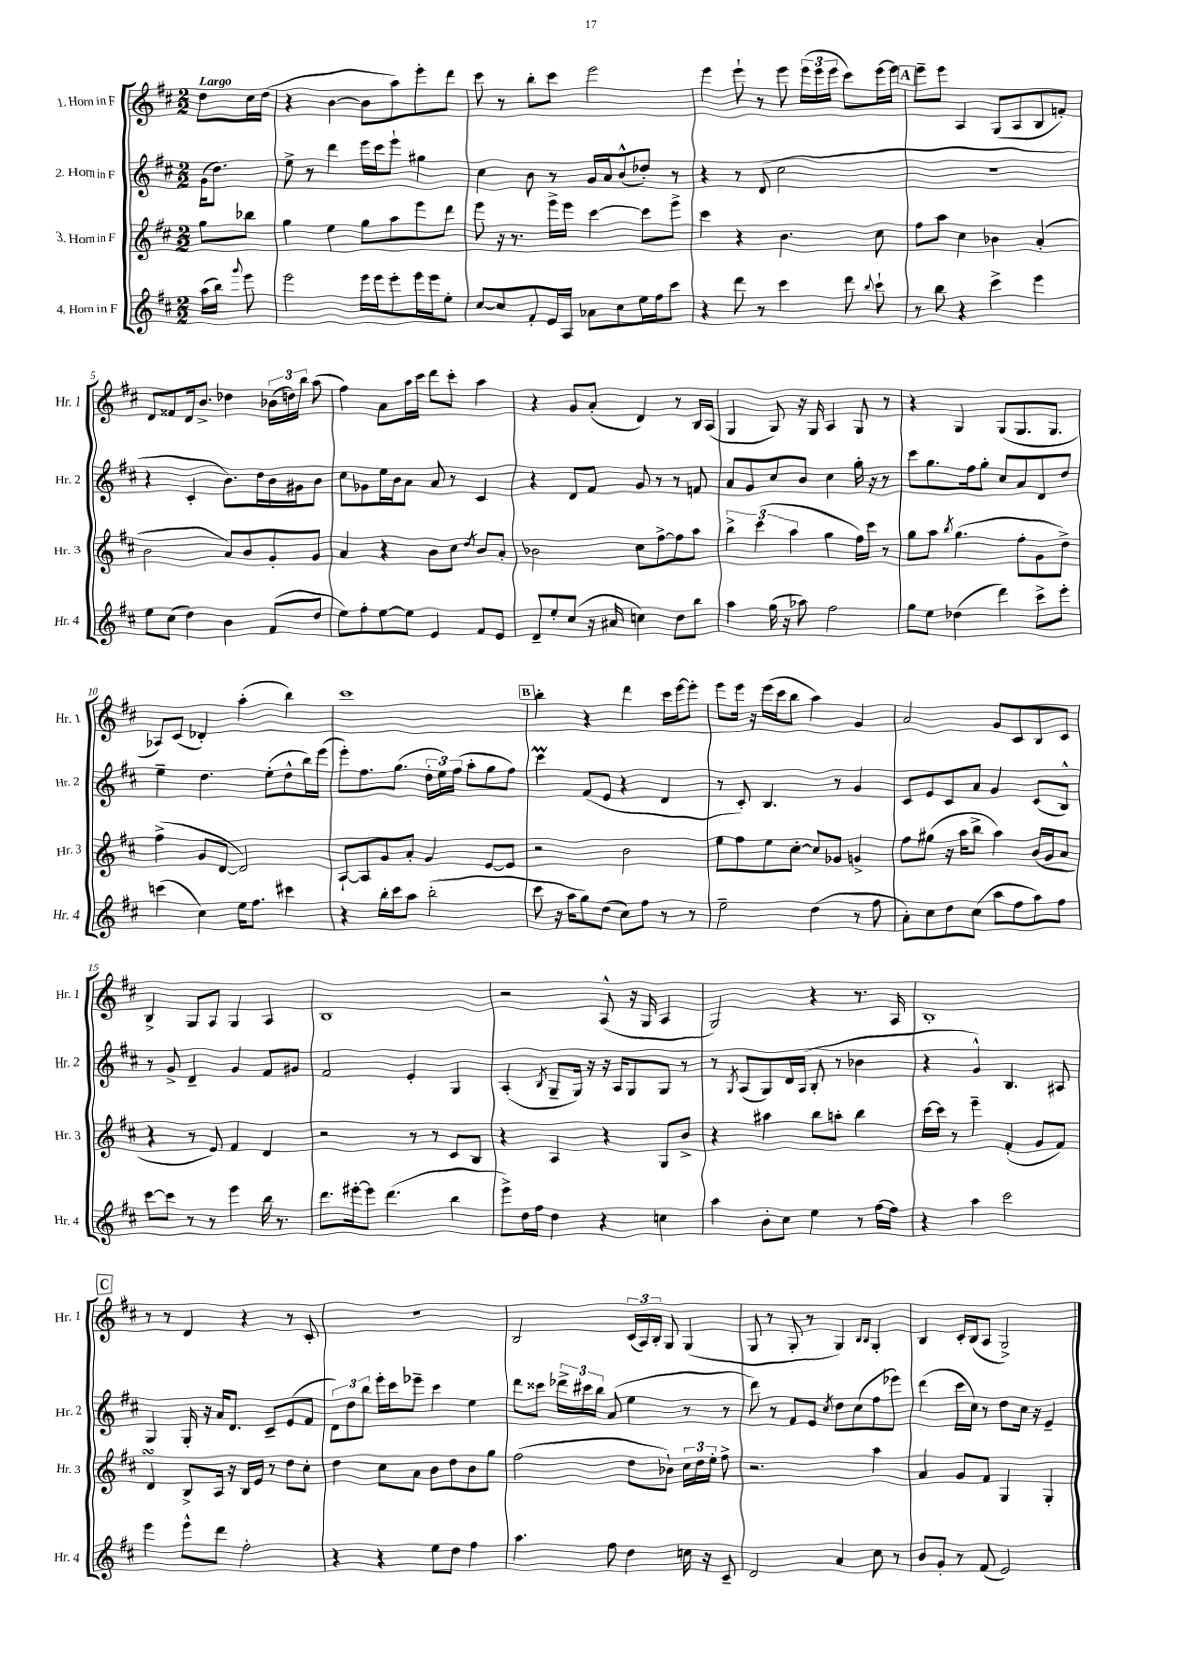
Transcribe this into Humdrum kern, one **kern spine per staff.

**kern	**kern	**kern	**kern
*part4	*part3	*part2	*part1
*staff4	*staff3	*staff2	*staff1
*I"4. Horn in F	*I"3. Horn in F	*I"2. Horn in F	*I"1. Horn in F
*I'Hr. 4	*I'Hr. 3	*I'Hr. 2	*I'Hr. 1
*clefG2	*clefG2	*clefG2	*clefG2
*k[f#c#]	*k[f#c#]	*k[f#c#]	*k[f#c#]
*M2/2	*M2/2	*M2/2	*M2/2
=	=	=	=
!	!	!	!LO:TX:a:B:t=Largo
(16aa\LL	8gg\L	(16g\KL	8dd\L
16bb\JJ)	.	8.dd\J)	.
8qqggg/	.	.	.
8eee\	8bb-X\J	.	16cc#\L
.	.	.	(16dd\JJ
=1	=1	=1	=1
2eee\	4gg\	8ee^\	4r
.	.	8r	.
.	4ee\	4ddd\	[4b\
16eee\LL	8gg\L	16eee\LL	8b\L]
16eee\J	.	16ccc#\J	.
8eee'\	8aa\	8eee`\J	8aa\)
16eee\L	8eee\	4gg#X\	8eee'\
16eee\J	.	.	.
8ee'\J	8ddd\J	.	8ddd\J
=2	=2	=2	=2
[8cc#/L	8eee\	4cc#\	8ccc#\
8cc#/]	16r	.	8r
.	8.r	.	.
8f#'/	.	8b\	8bb'\L
16e/L	16eee^\LL	8r	8ccc#\J
16A/JJ	16eee\JJ	.	.
8a-X\L	[4ccc#\	16g/LL	2eee\
.	.	16a/J	.
8cc#\	.	(8b^^/	.
16ee\L	8ccc#\L]	8dd-X'/J)	.
16ff#\J	.	.	.
8ccc#\J	8eee^\J	8r	.
=3	=3	=3	=3
4r	4ccc#\	4r	4eee\
8ddd\	4r	8r	8eee`\
8r	.	(8d/	8r
4ccc#\	4.b\	2cc#\	8eee\
.	.	.	(24eee\LL
.	.	.	24eee\
.	.	.	24eee\JJ
8ddd\	.	.	8ccc#\L)
8qqbb/	.	.	.
8ccc#`\	8cc#\	.	[16eee\L
.	.	.	16eee\JJ]
!!LO:REH:place=s1:t=A
=4	=4	=4	=4
8r	8ff#\L	1r	8eee~\L
8bb\	8aa\J	.	8eee\J
4r	4cc#\	.	4A/
4ccc#^\	4b-X\	.	(8G/L
.	.	.	8A/
4eee\	(4a'/	.	8B/
.	.	.	8fn'/J)
!!LO:LB:g=z
=5	=5	=5	=5
8ee\L	2b\	4r	8d/L
(8cc#\J	.	.	8f##X/
4dd\)	.	4c#'/	16d/k
.	.	.	8.b^/J
4b\	8a/L)	8.b\L)	4dd-X\
.	8b/	.	.
.	.	16dd\L	.
(8f#/L	8g'/	16b\	(24b-X\LL
.	.	.	24ddn\)
.	.	16g#X\J	.
.	.	.	24bb\JJ
8dd/J	8g/J	8b\J	(8aa\
=6	=6	=6	=6
8ee\L)	4a/	8cc#\L	4ff#\)
8ff#'\	.	8g-X\	.
[8ee\	4r	16ee\L	8a\L
.	.	16b\J	.
8ee\J]	.	8a\J	16aa\L
.	.	.	16ccc#\JJ
4e/	8b\L	8a/	8ddd\L
.	8cc#\J	8r	8ccc#'\J
.	8qdd/	.	.
8f#/L	8b/L	4c#/	4aa\
8e/J	8a'/J	.	.
=7	=7	=7	=7
8d~/L	2b-X\	4r	4r
8ee'/	.	.	.
(8cc#/J	.	8d/L	8g/L
16r	.	8f#/J	(8a'/J
16a#X/	.	.	.
4ccn\)	8cc#\L	8g/	4d/)
.	[8ff#^\	8r	.
8dd\L	8ff#\]	8r	8r
8bb\J	8aa\J	8fn/	16B/LL
.	.	.	(16A/JJ
=8	=8	=8	=8
4aa\	6bb^\	8a/L	4G/
.	.	8g/	.
.	(6ccc#\	.	.
(16gg\	.	8cc#/	8G/)
16r	.	.	.
.	6aa\	.	.
8aa-X\)	.	8b/J	16r
.	.	.	16G/
2ff#\	4gg\	4cc#\	4A/
.	16ff#\LL)	16gg'\	8G/
.	16ccc#\JJ	16r	.
.	8r	8r	8r
=9	=9	=9	=9
8gg\L	8gg\L	8ccc#\L	4r
8ee\J	8aa\J	8.gg\	.
.	8qbb/	.	.
(4dd-X\	(4.gg\	.	4G/
.	.	16ff#\k	.
.	.	8gg'\J	.
4ddd\)	.	8cc#/L	(8G/L
.	8ff#'\L	8a/	8.G/
8ccc#^\L	8g\	8d/	.
.	.	.	8.G/J
8eee'\J	8dd^\J)	8dd/J	.
!!LO:LB:g=z
=10	=10	=10	=10
(4cccn\	(4ff#^\	4ee~\	8A-X/L)
.	.	.	(8c#/J
4cc#\)	8g/L	4.dd\	4d-X'/)
.	[8d/J	.	.
16ee\KL	2d/])	.	(4aa'\
8.ff#\J	.	.	.
.	.	(8ee'\L	.
4ccc#X\	.	8dd^^\	4bb\)
.	.	16bb\L)	.
.	.	(16eee\JJ	.
=11	=11	=11	=11
4r	[8A`/L	8eee'\L)	1ccc#
.	8A/]	8.ff#\	.
16bb'\LL	8g/	.	.
16ccc#\J	.	(8.gg\J	.
8aa\J	8a'/J	.	.
(2bb'\	4g/	24dd'\LL	.
.	.	24ee\)	.
.	.	(24ff#\JJ	.
.	.	8aa'\L	.
.	[8e/L	8gg\	.
.	8e/J]	8ff#\J)	.
!!LO:REH:place=s1:t=B
=12	=12	=12	=12
8ccc#\	2r	4ccc#m\	4bb'\
16r	.	.	.
16aa\KL	.	.	.
8gg\)	.	(8f#/L	4r
(8dd\J	.	8e/J	.
8cc#\L)	2b\	4r	4ddd\
8ff#\J	.	.	.
8r	.	4d/	16ccc#\LL
.	.	.	[16eee\J
8r	.	.	8eee'\J]
=13	=13	=13	=13
2ee~\	8ee\L	8r	8eee\L
.	8ff#\	8c#'/)	16eee\Jk
.	.	.	16r
.	8ee\	4.B/	(16eee\LL
.	.	.	16ccc#\J
.	[8cc#'\J	.	8bb\J
(4dd\	8cc#/L]	.	4aa\)
.	8g-X/J	8r	.
8r	4gn^/	4g/	4g/
8ff#\	.	.	.
=14	=14	=14	=14
8a'\L)	8ff#\L	8c#/L	2a/
8cc#\	(8gg#X\J	8e/	.
8dd\	16r	8c#/	.
.	16aa\KL	.	.
(8cc#\J	8bb^\J	8a/J	.
8aa\L	4aa\)	4g/	8g/L
8ff#\	.	.	8c#/
8aa\)	(16b/LL	(8c#/L	8B/
.	16g/J	.	.
8ff#\J	8a/J	8B^^/J)	8c#/J
!!LO:LB:g=z
=15	=15	=15	=15
[8ccc#\L	4r	8r	4B^/
8ccc#\J]	.	8g^/	.
8r	8r	4d~/	8G/L
8r	8e/)	.	8A/J
4eee\	4f#/	4g/	4G/
16bb\	4d/	8f#/L	4A/
8.r	.	.	.
.	.	8g#X/J	.
=16	=16	=16	=16
8.ddd\L	2r	2f#/	1B
[16eee#X'\k	.	.	.
8eee#\J]	.	.	.
(4.ddd\	.	.	.
.	8r	4e'/	.
.	8r	.	.
4bb\	8c#/L	4G/	.
.	8B/J	.	.
=17	=17	=17	=17
8eee^\L)	4r	(4A'/	2r
16dd\L	.	.	.
16ff#\JJ	.	.	.
.	.	8qB/	.
4dd\	4A/	8G~/L	.
.	.	16G/Jk)	.
.	.	16r	.
4r	4r	16r	(8A^^/
.	.	16A/KL	.
.	.	8G/	16r
.	.	.	16G/
4ccn\	8G/L	8G/J	4A/
.	8b^/J	8r	.
=18	=18	=18	=18
4aa\	4r	8r	2G/)
.	.	8qG/	.
.	.	(8A/L	.
8b'\L	4aa#X\	8G/)	.
8cc#\J	.	16d/L	.
.	.	(16A/JJ	.
4ee\	8bb\L	8B'/	4r
.	8aan'\J	8r	.
8r	4bb\	4b-X\	8.r
[16ff#\LL	.	.	.
16ff#\JJ]	.	.	16A/
=19	=19	=19	=19
4r	[16ccc#\LL	4r	1B'
.	16ccc#\JJ]	.	.
.	8r	.	.
4aa\	4eee~\	4g^^/)	.
2ccc#\	(4f#'/	4.B/	.
.	8g/L	.	.
.	8f#/J)	8A#X/	.
!!LO:LB:g=z
!!LO:REH:place=s1:t=C
=20	=20	=20	=20
4eee\	4dsSSs/	4G/	8r
.	.	.	8r
8eee^^\L	8B^/L	16G'/	4d/
.	.	16r	.
8ddd\J	16A/Jk	16a/KL	.
.	16r	8.d/J	.
2ff#'\	16B/LL	.	4r
.	16e/JJ	.	.
.	8r	8c#~/L	.
.	8dd\L	(8e/	8r
.	8cc#'\J	8f#/J	8c#'/
=21	=21	=21	=21
4r	4dd\	12d\L)	1r
.	.	12dd\	.
.	.	12bb\J	.
4r	8cc#\L	16eee'\LL	.
.	.	16ccc#\J	.
.	8a\J	8eee-X~\J	.
8ee\L	8b\L	4ccc#\	.
8dd\J	8dd\	.	.
4ff#\	8b\	4ee\	.
.	8gg\J	.	.
=22	=22	=22	=22
4.aa\	(2ff#\	8ddd\L	2B/
.	.	8ccc##X\J	.
.	.	24ddd-X^\LL	.
.	.	24ccc#X\	.
.	.	24bb\JJ	.
8ff#\	.	(8a/	.
4dd\	8dd\L	4ee\	(24c#/LL
.	.	.	24A/)
.	.	.	24B'/JJ
.	8b-X`\J)	.	8G/
16ccn\	24cc#\LL	8r	(4G/
.	24dd\	.	.
16r	.	.	.
.	24ee'\JJ	.	.
8c#~/	8ff#^\	8r	.
=23	=23	=23	=23
2d/	2.r	8ddd\)	8G/
.	.	8r	8r
.	.	8f#/L	8G'/
.	.	8e/J	8r
.	.	8qcc#/	.
4a/	.	8dd\L	4G/)
.	.	(8cc#\	.
.	.	.	16qqB/LL
.	.	.	16qqB/JJ
8cc#\	4aa\	8ff#\	4G'/
8r	.	8eee-X\J)	.
=24	=24	=24	=24
8b/L	4a/	(4ddd\	4B/
8g'/J	.	.	.
8r	8g/L	16ccc#\LL	16c#'/LL
.	.	16cc#\JJ)	(16B/J
(8f#/	8f#/J	8r	8A/J
2e/)	4G/	8dd\L	2G^/)
.	.	16cc#\Jk	.
.	.	16r	.
.	4G'/	4e~/	.
==	==	==	==
*-	*-	*-	*-
